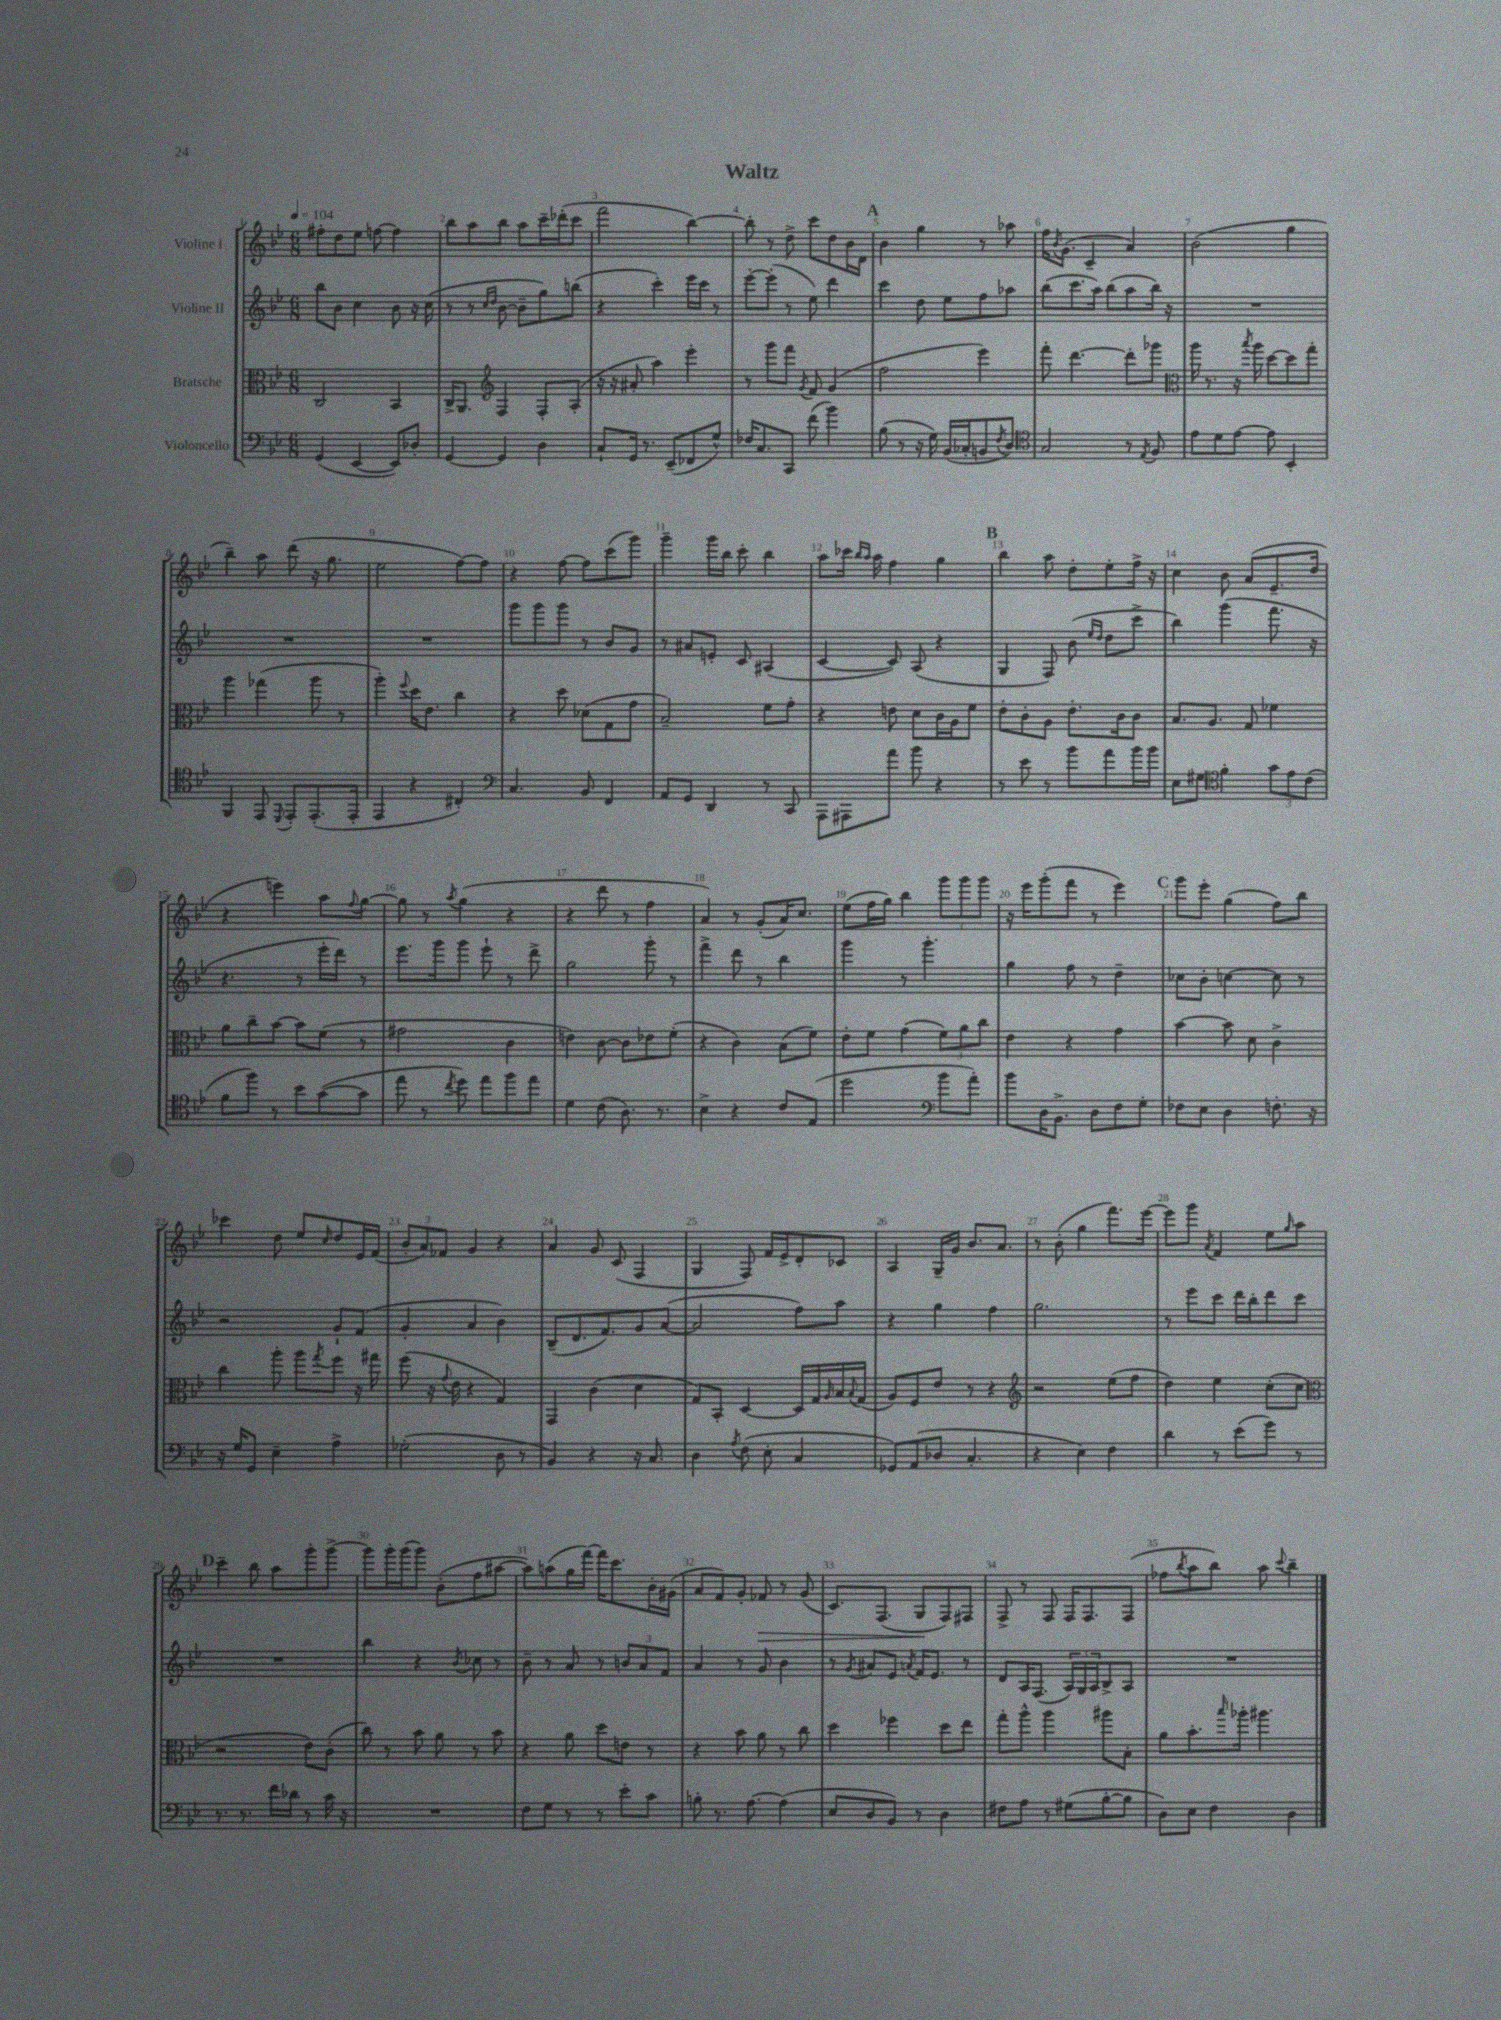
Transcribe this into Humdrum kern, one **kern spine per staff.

**kern	**kern	**kern	**kern
*staff4	*staff3	*staff2	*staff1
*clefF4	*clefC3	*clefG2	*clefG2
*k[b-e-]	*k[b-e-]	*k[b-e-]	*k[b-e-]
*M6/8	*M6/8	*M6/8	*M6/8
*MM104	*MM104	*MM104	*MM104
(4GG/	2C/	8bb-\L	8ff#'\L
.	.	8b-\J	8dd\
[4EE-/	.	4cc\	8ee-\J
.	.	.	[8ff\
8EE-/]L)	4BB-/	8b-\	4ff\]
8D-'/J	.	16r	.
.	.	(16cc\	.
=	=	=	=
[4GG/	16C^/LK	8r	8bb-\L
.	8.AA/J	.	.
.	.	8r	8aa\
*	*clefG2	*	*
.	.	16qqcc/LL	.
.	.	16qqdd/JJ	.
4GG/]	4F/	[8b-\	8bb-\J
.	.	8b-~\]L	8aa\L
4D\	8F'/L	8gg\)	16ccc~\L
.	.	.	(16ddd-'\J
.	(8A'/J	(8bb\J	8ccc\J
=	=	=	=
8C`/L	16r	4r	2fff\
.	16r	.	.
16GG/Jk	8a#'/	.	.
8.r	.	.	.
.	4aa\)	4ccc'\)	.
(8EE-~/L	.	.	.
8FF-/	4eee-'\	16eee-\LL	[4bb-\)
.	.	16ccc\JJ	.
8G^^/J)	.	8r	.
=	=	=	=
16F-/LK	8r	[8eee-'\L	8bb-'\]
8.C/	.	.	.
.	8ggg\L	(8eee-'\]J	8r
8CC/J	8fff\J	8r	8dd^\
.	8qg/	.	.
(8f\	8f/	8ee-\)	8ccc\L
4b-\)	(4g/	4ddd\	8dd\
.	.	.	16b-\L
.	.	.	16d\JJ
=	=	=	=
(8B-\	2ff\	4ccc\	4b-\
8r	.	.	.
16r	.	8dd\	4gg\
16G\)	.	.	.
(16BB-/LL	.	8ee-\L	.
16C-'/J	.	.	.
8BB/	4eee-\)	8ff\	8r
8qF/	.	.	.
8D/J)	.	8aa-\J	8aa-\
=	=	=	=
*clefC4	*	*	*
2G/	8fff'\	(8bb-\L	16ff\LK
.	.	.	8qb-/
.	.	.	(8.g\J
.	[4.ddd\	8.ccc\	.
.	.	.	4c~/
.	.	16aa\Jk)	.
.	.	(8bb-\L	.
8r	8ddd'\]L	8aa\	4a/)
8qE-/	.	.	.
8F/	8ggg-\J	16bb-\Jk)	.
.	.	16r	.
=	=	=	=
*	*clefC3	*	*
8e-\L	16aa\	2.r	(2b-\
.	8.r	.	.
8d\	.	.	.
[8e-\J	16r	.	.
.	8qbb-/	.	.
.	16aa\	.	.
8e-\]	[8dd\L	.	.
4BB-'/	8dd\]	.	4gg\
.	8gg'\J	.	.
=	=	=	=
4FF/	4aa\	2.r	4bb-~\)
8EE-/	(4gg-\	.	8aa\
8qqDD/	.	.	.
8EE-'/L	.	.	(8ddd\
(8.EE-'/	8aa\	.	16r
.	.	.	8.gg\
.	8r	.	.
16EE-'/Jk	.	.	.
=	=	=	=
4EE-/	4aa'\)	2.r	2ee-\
.	8qqff/	.	.
4r	16dd\LK	.	.
.	8.e-\J	.	.
4C#'/)	4cc\	.	[8ff\L)
.	.	.	8ff\]J
=	=	=	=
*clefF4	*	*	*
4.C/	4r	8ggg\L	4r
.	.	8ggg\	.
.	8dd\	8ggg\J	[8ff\
8BB-/	(8d-\L	8r	8ff\]L
4FF/	8G\	8b-/L	(8ccc\
.	8g\J	8g/J	8ggg\J)
=	=	=	=
8AA/L	2B-~/)	8r	4ggg~\
8GG/J	.	8a#/L	.
4DD/	.	8e'/J	16ggg\LL
.	.	.	16bb-\JJ
.	.	8c/	8ccc'\
8r	8f\L	(4A#/	4bb-\
8CC/	8g'\J	.	.
=	=	=	=
8AAA\L	4r	[4c/	8aa\L
8AAA#\	.	.	16ccc-\Jk
.	.	.	16qqbb-/LL
.	.	.	16qqaa/JJ
.	.	.	16aa\
8a\J	8e\	8c/])	4ff\
8b-\	8d\L	(8A/	.
4r	16c\L	4r	4gg\
.	16A\J	.	.
.	8f\J	.	.
=	=	=	=
8r	8e-'\L	4G/	4bb-\
8e-\	8c'\	.	.
8r	8A\J	8F/)	8aa\
8b-\L	8.e-'\L	(8b-\	8dd'\L
.	.	16qqee-/LL	.
.	.	16qqdd/JJ	.
8a\	.	8dd\L	8ee-'\
.	16c\k	.	.
16b-\L	8c\J	8ccc^\J	16ff^\Jk
16b-\JJ	.	.	16r
=	=	=	=
8E-\L	8.B-/L	4bb-\)	4cc\
8G#\J	.	.	.
.	8.A/J	.	.
*clefC4	*	*	*
4f'\	.	(4ggg\	8b-\
.	8G/	.	(8a/L
12g\L	4f-\	8.fff\	8.e-~/
12e-\	.	.	.
(12c\J	.	.	.
.	.	16r	16dd/Jk
=	=	=	=
8f\L	8a\L	4.r	4r
8ff\J)	8cc~\	.	.
8r	[8b-\J	.	4eee\)
8b-\L	8b-\]L	8r	.
([8g\	(8f\J	16eee-'\LL	8aa\L
.	.	16ddd\JJ)	.
.	.	.	8qqff/
8g\]J	8r	8r	[8gg\J
=	=	=	=
8ee-\	2g#\	8.eee-\L	8gg\]
8r	.	.	8r
.	.	16ggg\k	.
8qcc/	.	.	8qaa/
8dd\)	.	8ggg\J	(4gg\
8ee-\L	.	8eee-`\	.
8ff\	4c\	8r	4r
8ee-\J	.	8ddd^\	.
=	=	=	=
4d\	4e\)	2gg\	4r
(8c\	[8c\	.	8ddd\
8.A\)	8c\]L	.	8r
.	8e-\	8ggg'\	4ff\
8.r	.	.	.
.	(8f'\J	8r	.
=	=	=	=
4B-^\	4r	4fff^\	4a/)
4r	4c\)	8ddd\	8r
.	.	8r	(8g'/L
8c/L	(8B-\L	4bb-\	16a/K)
.	.	.	8.cc/J
(8E-/J	8f\J)	.	.
=	=	=	=
2dd\	8e-'\L	4ggg\	(8ee-\L
.	8f\J	.	16ff\L
.	.	.	16gg\JJ)
.	(4g\	8r	4bb-\
.	.	4.ggg'\	.
*clefF4	*	*	*
8b-\L	12f\L)	.	12ggg\L
.	12a\	.	12ggg\
8a'\J)	.	.	.
.	12cc\J	.	12ggg\J
=	=	=	=
8b-\L	4e-\	4gg\	16r
.	.	.	16eee-\LK
16D\K	.	.	(8ggg'\
8.BB-^\J	.	.	.
.	4r	8ff\	8fff\J
8D\L	.	8r	8r
8F\	4g\	4dd~\	4eee-\)
8G'\J	.	.	.
=	=	=	=
8F-\L	[4b-\	8cc-\L	8ggg\L
8E-\J	.	8b-'\J	8eee-'\J
4D\	8b-\]	[4cc\	(4gg\
.	8d\	.	.
8.F'\	4c^\	8cc\]	8ff\L)
.	.	8r	8bb-\J
16r	.	.	.
=	=	=	=
16r	4cc\	2r	4ccc-\
16G/LK	.	.	.
8GG/J	.	.	.
4E-~\	8aa'\	.	8dd\
.	8aa\L	.	8ee-/L
.	8qgg/	.	16qqcc/
4A^\	8ff\J	8g`/L	8dd/
.	16r	(8f/J	16e-/L
.	16gg#\	.	(16f/JJ
=	=	=	=
(2G-'\	(8ff\	4g'/	12b-'/L
.	.	.	12a/)
.	16r	.	.
.	.	.	12f-/J
.	8qqg/	.	.
.	16e-\	.	.
.	4r	4a/	4g/
8D\	4G/)	4b-\)	4r
8r	.	.	.
=	=	=	=
4BB-/)	4GG/	(8B-~/L	4a/
.	.	8.d/	.
4r	(4c\	.	8g/
.	.	8.f/)	.
.	.	.	(8c/
16r	4d\	8g/	4F/
8.C/	.	.	.
.	.	([8a/J	.
=	=	=	=
4D\	8G/L)	2a/]	4G/
.	8BB-'/J	.	.
8qA/	.	.	.
(8F\	[4D/	.	8F/)
8E-'\	.	.	16f/LL
.	.	.	16e-^/J
4C/	16D/]LL	8ff\L)	8d'/
.	16G/	.	.
.	16qqA/	.	.
.	16B-/	8aa\J	8c-/J
.	8qqB-/	.	.
.	(16G/JJ	.	.
=	=	=	=
8GG-/L)	8A/L)	4r	4A/
(8AA/	8F/	.	.
8D-/J	8e-/J	4gg\	16G~/LL
.	.	.	16g/JJ
4.C'/	8r	.	8.b-/L
.	4r	4ff\	.
.	.	.	8.a/J
=	=	=	=
*	*clefG2	*	*
4r	2r	2.gg\	8r
.	.	.	(8b-'\
4E-\)	.	.	4gg\
4F\	(8ee-\L	.	8.fff\L)
.	8ff\J	.	.
.	.	.	[16eee-\Jk
=	=	=	=
4d\	4dd\)	8r	8eee-\]L
.	.	8eee-\L	8ggg\J
.	.	.	8qa/
8r	4ee-\	8ccc\J	4f/
(8e-\L	.	16ddd\LL	.
.	.	16bb-'\J	.
8g\J)	(8cc'\L	8ddd\	8ee-\L
.	.	.	16qqgg/
8r	8cc\J	8ccc\J	8aa\J
=	=	=	=
*	*clefC3	*	*
8.r	2r	2.r	4ccc~\
8.r	.	.	.
.	.	.	8bb-\
16f\LL	.	.	8aa\L
16d-\JJ	.	.	.
8r	8e-\L)	.	8ggg'\
16c\	(8c'\J	.	[8ggg^\J
16r	.	.	.
=	=	=	=
2.r	8cc\)	4bb-\	8ggg\]L
.	8r	.	16ggg'\L
.	.	.	(16ggg\J
.	8b-\	4r	8ggg\J)
.	8a\	.	(8b-'\L
.	.	8qb-/	.
.	8r	8cc-\	8ff\
.	8b-\	8r	[8aa#\J
=	=	=	=
8F\L	4r	8b-~\	8aa#\]L)
8G\J	.	8r	(8aa\
8r	8a\	8a/	16gg\L
.	.	.	[16fff\JJ)
8r	8dd\L	8r	16fff\]LK
.	.	.	8.ccc\
8e-'\L	8e\J	12b/L	.
.	.	12a/	.
8c\J	8r	.	16b-'\L
.	.	12f/J	.
.	.	.	(16g#\JJ
=	=	=	=
8B'\	4r	4a/	8a/L
8.r	.	.	8f/)
.	8b-\	8r	8g'/J
[8.A\	.	.	.
.	8a\	8g/	8f-/
(4A\]	8r	4b-\	8r
.	8cc\	.	(8g/
=	=	=	=
8E-/L	4dd\	8r	8.c/L)
.	.	8qg/	.
8D/	.	8a#/L	.
.	.	.	(8.F/J
8BB-/J)	4ff-\	8e-/J	.
.	.	8qa/	.
8r	.	16f/LK	8G/L
.	.	8.e-/J	.
4D\	8dd\L	.	8F/)
.	8ee-\J	8r	8F#/J
=	=	=	=
8F#\L	8gg'\L	8d/L	8F^/
8A\J	8aa^^\J	16A/K	8r
.	.	(8.F/J	.
8r	4aa\	.	8F/
(8G#\L	.	24A/LL)	16F/LK
.	.	24G/	.
.	.	.	8.F/
.	.	24A/J	.
[8B-'\	8aa#\L	8B-^/	.
8B-\]J	8B-'\J	8A/J	(8F/J
=	=	=	=
8D\L)	8a\L	2.r	8ff-\L
.	.	.	8qbb-/
8E-\J	8.b-'\	.	8aa\
4F\	.	.	8bb-\J)
.	16qqbb-/	.	.
.	16aa-'\Jk	.	.
.	4.aa#\	.	8aa\
.	.	.	8qqccc/
4D\	.	.	4bb-~\
==	==	==	==
*-	*-	*-	*-
